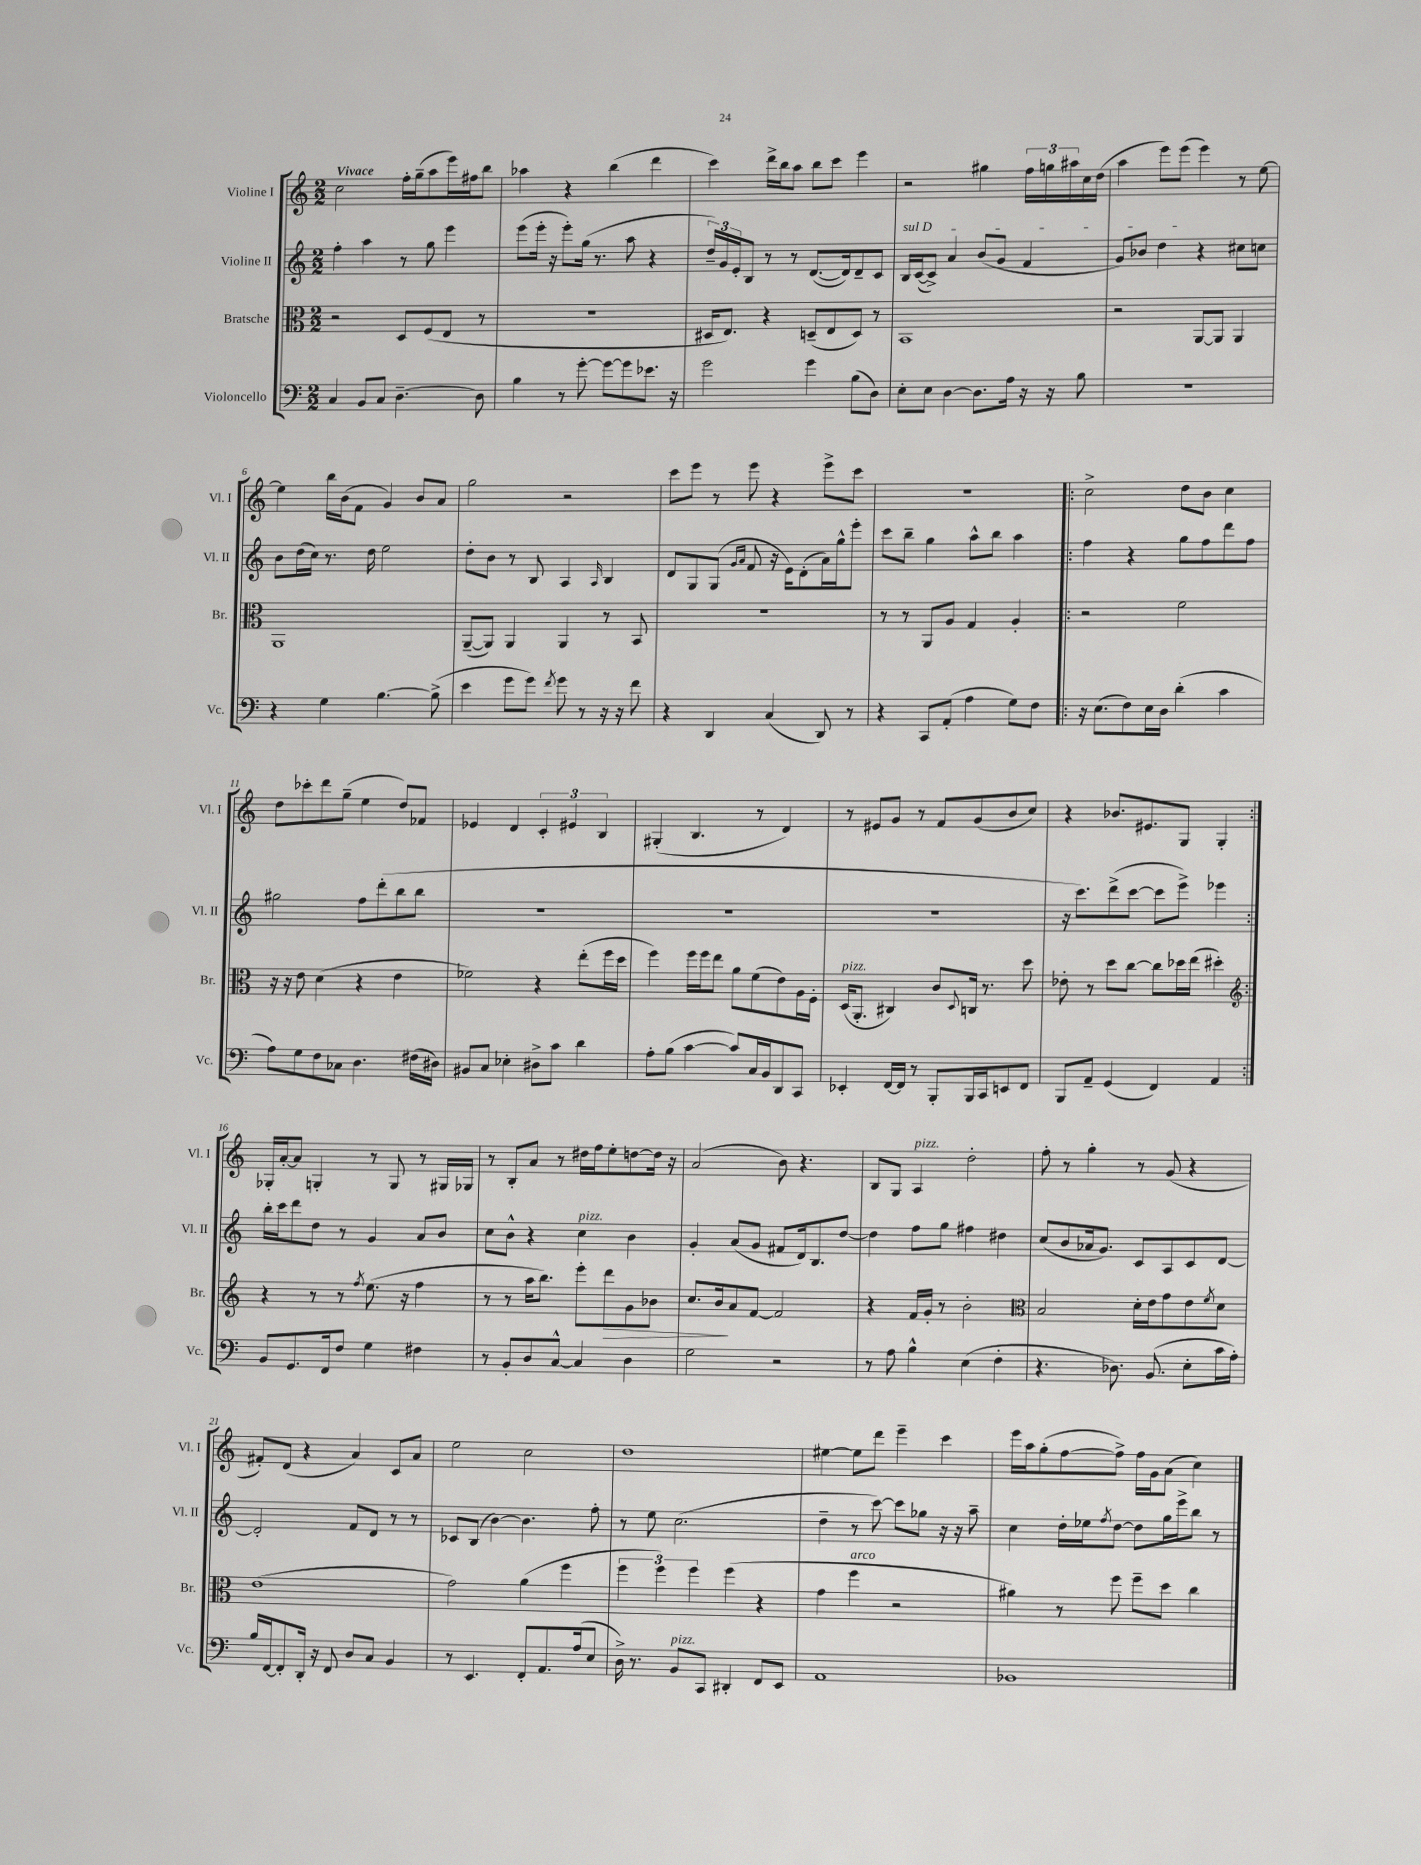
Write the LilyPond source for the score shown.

<<
\new StaffGroup <<
\new Staff = "s0" \with { instrumentName = "Violine I" shortInstrumentName = "Vl. I" } {
    \clef treble \key c \major \numericTimeSignature \time 2/2 \tempo "Vivace"
    c''2 f''16-. g''16--( a''8 e'''16) fis''16 b''8 |
    aes''4 r4 b''4( d'''4 |
    c'''4) d'''16-> b''16 a''8 b''8 c'''8 e'''4 |
    r2 gis''4 \tuplet 3/2 { f''16 g''16 ais''16 } c''16 d''16( |
    a''4 e'''8) e'''8( e'''4) r8 e''8~ |
    e''4 b''16 b'16( f'8 g'4) b'8 a'8 |
    g''2 r2 |
    c'''8 e'''8 r8 e'''8 r4 e'''8-> c'''8 |
    r1 |
    \repeat volta 2 { c''2-> d''8 b'8 c''4 |
    d''8 ces'''8-. d'''8 g''8--( e''4 d''8) fes'8 |
    ees'4 d'4 \tuplet 3/2 { c'4-. eis'4 b4 } |
    gis4-.( b4. r8 d'4) |
    r8 eis'8 g'8 r8 f'8 g'8( b'8 c''8) |
    r4 bes'8. eis'8. g8 g4-. | }
    ges16-. a'16~-. a'8 g4-. r8 g8 r8 gis16 ges16 |
    r8 b8-. a'8 r8 dis''16 f''16 e''8-. d''8~ d''16 r16 |
    a'2( b'8) r4. |
    b8 g8 a4^\markup { \italic "pizz." } d''2-. |
    f''8-. r8 g''4-. r8 g'8( r4 |
    fis'8-.) d'8( r4 a'4) c'8 a'8 |
    e''2 c''2 |
    d''1 |
    eis''4~ eis''8 d'''8 e'''4-- c'''4 |
    e'''16 a''16 g''8-.( f''8~ f''8->) f''16 g'16 a'8( c''4) \bar "|." |
}
\new Staff = "s1" \with { instrumentName = "Violine II" shortInstrumentName = "Vl. II" } {
    \clef treble \key c \major \numericTimeSignature \time 2/2
    f''4-. a''4 r8 g''8 e'''4 |
    e'''8( e'''16-. r16 e'''8-.) g''16( r8. a''8 r4 |
    \tuplet 3/2 { d''16--) g'16 e'16-. } b8 r8 r8 d'8.~( d'16) d'8-- c'8 |
    \once \override TextSpanner.bound-details.left.text = \markup { \italic "sul D" } b16\startTextSpan c'16~( c'8->) a'4 b'8( g'8 f'4 |
    g'8) bes'8 d''4\stopTextSpan r4 cis''8 c''8 |
    b'8 d''16( c''16) r8. d''16 e''2 |
    d''8-. b'8 r8 b8 a4 \grace { a16 } b4 |
    d'8 g8 g8( \grace { g'16 a'16 } f'8 r16 e'16) d'8-.( a'16) g''16-^ e'''8-. |
    c'''8 b''8-- g''4 a''8-^ b''8 a''4 |
    \repeat volta 2 { f''4 r4 g''8 f''8 d'''8 f''8 |
    gis''2 f''8 d'''8-.( b''8 b''8 |
    r1 |
    R1 |
    r1 |
    r16 c'''8.) d'''8->( c'''8~ c'''8 e'''8->) ees'''4 | }
    b''16-. c'''16 d'''8 d''8 r8 g'4 a'8 b'8 |
    c''8 b'8-^ r4 c''4^\markup { \italic "pizz." } b'4 |
    g'4-. a'8( g'8 fis'8 d'16) b8. d''8~ |
    d''4 f''8 g''8 fis''4 dis''4 |
    c''8( b'8 aes'16 g'8.) c'8 a8 c'8 d'8~ |
    d'2-. f'8 d'8 r8 r8 |
    ces'8 b8( b'4~) b'4. f''8-. |
    r8 e''8 c''2.( |
    d''4-- r8 c'''8~) c'''8 ges''8 r16 r16 a''8-- |
    c''4 d''16-. ees''16 \acciaccatura { f''8 } d''8~ d''8 g''16 e'''16-> b''8 r8 \bar "|." |
}
\new Staff = "s2" \with { instrumentName = "Bratsche" shortInstrumentName = "Br." } {
    \clef alto \key c \major \numericTimeSignature \time 2/2
    r2 d8 f8( e8 r8 |
    R1 |
    dis16 e8.) r4 d8--( e8 d8) r8 |
    b,1 |
    r2 a,8~ a,8 a,4 |
    a,1 |
    a,8~--( a,8) a,4 a,4 r8 b,8 |
    R1 |
    r8 r8 a,8 a8 g4 a4-. |
    \repeat volta 2 { r2 f'2 |
    r16 r16 e'8 d'4( r4 e'4 |
    fes'2) r4 e''8-.( f''16 d''16 |
    f''4) f''16 f''16 e''8 a'8 f'8( e'8) a16 f16-. |
    d16^\markup { \italic "pizz." }( a,8.-. cis4) c'8 \appoggiatura { d8 } c16 r8. d''8 |
    ees'8-. r8 d''8 c''8~ c''8 des''16 e''16( dis''4-.) | }
    \clef treble r4 r8 r8 \acciaccatura { f''8 } e''8.( r16 f''4 |
    r8 r8 a''16 b''8.) e'''8-. d'''8\> g'8 bes'8 |
    c''8. b'16\! a'8 f'8~ f'2 |
    r4 f'16 g'16-. r8 b'2-. |
    \clef alto b2 d'16-. e'16 g'8 e'8 \acciaccatura { f'8 } d'8 |
    e'1( |
    g'2) a'4( f''4 |
    \tuplet 3/2 { f''4 f''4) f''4 } f''4( r4 |
    g'4 f''4^\markup { \italic "arco" } r2 |
    ais'4) r8 f''8 f''8-- d''8 c''4 \bar "|." |
}
\new Staff = "s3" \with { instrumentName = "Violoncello" shortInstrumentName = "Vc." } {
    \clef bass \key c \major \numericTimeSignature \time 2/2
    c4 b,8 c8 d4.~-- d8 |
    b4 r8 g'8~-. g'8~ g'8 ees'8. r16 |
    g'2 g'4 b8( d8) |
    e8-. e8 d4~ d8. a16 r16 r16 b8 |
    r1 |
    r4 g4 b4.~ b8->( |
    e'4 g'8 g'8) \acciaccatura { f'8 } g'8 r8 r16 r16 f'8 |
    r4 d,4 c4( d,8) r8 |
    r4 c,8 a,8-.( a4 g8) f8 |
    \repeat volta 2 { r16 e8.( f8) e16 d16 d'4-.( c'4 |
    a8) g8 f8 ces8 d4. fis16( dis16) |
    bis,8 c8 ees4-. dis8-> c'8 d'4 |
    a8-. b8( c'4~ c'8) c16 b,16 d,8 c,8 |
    ees,4-. f,16~ f,16 r8 b,,8-. b,,16 c,16 e,8 f,8 |
    b,,8 a,8-- g,4( f,4) a,4 | }
    b,8 g,8. f,16 f8 g4 fis4 |
    r8 b,8-. d8 c8~-^ c4 d4 |
    g2 r2 |
    r8 a8 b4-^ e4( f4-. |
    r4. des8.) b,8.( e8-. c'16 a16-.) |
    b16 f,16~ f,8-. d,16-. r16 f,8 d8 c8 b,4 |
    r8 e,4. f,8-. a,8. a16( e8 |
    d16->) r8. b,8^\markup { \italic "pizz." } c,8 dis,4-. f,8 e,8 |
    a,1 |
    bes,1 \bar "|." |
}
>>
>>
